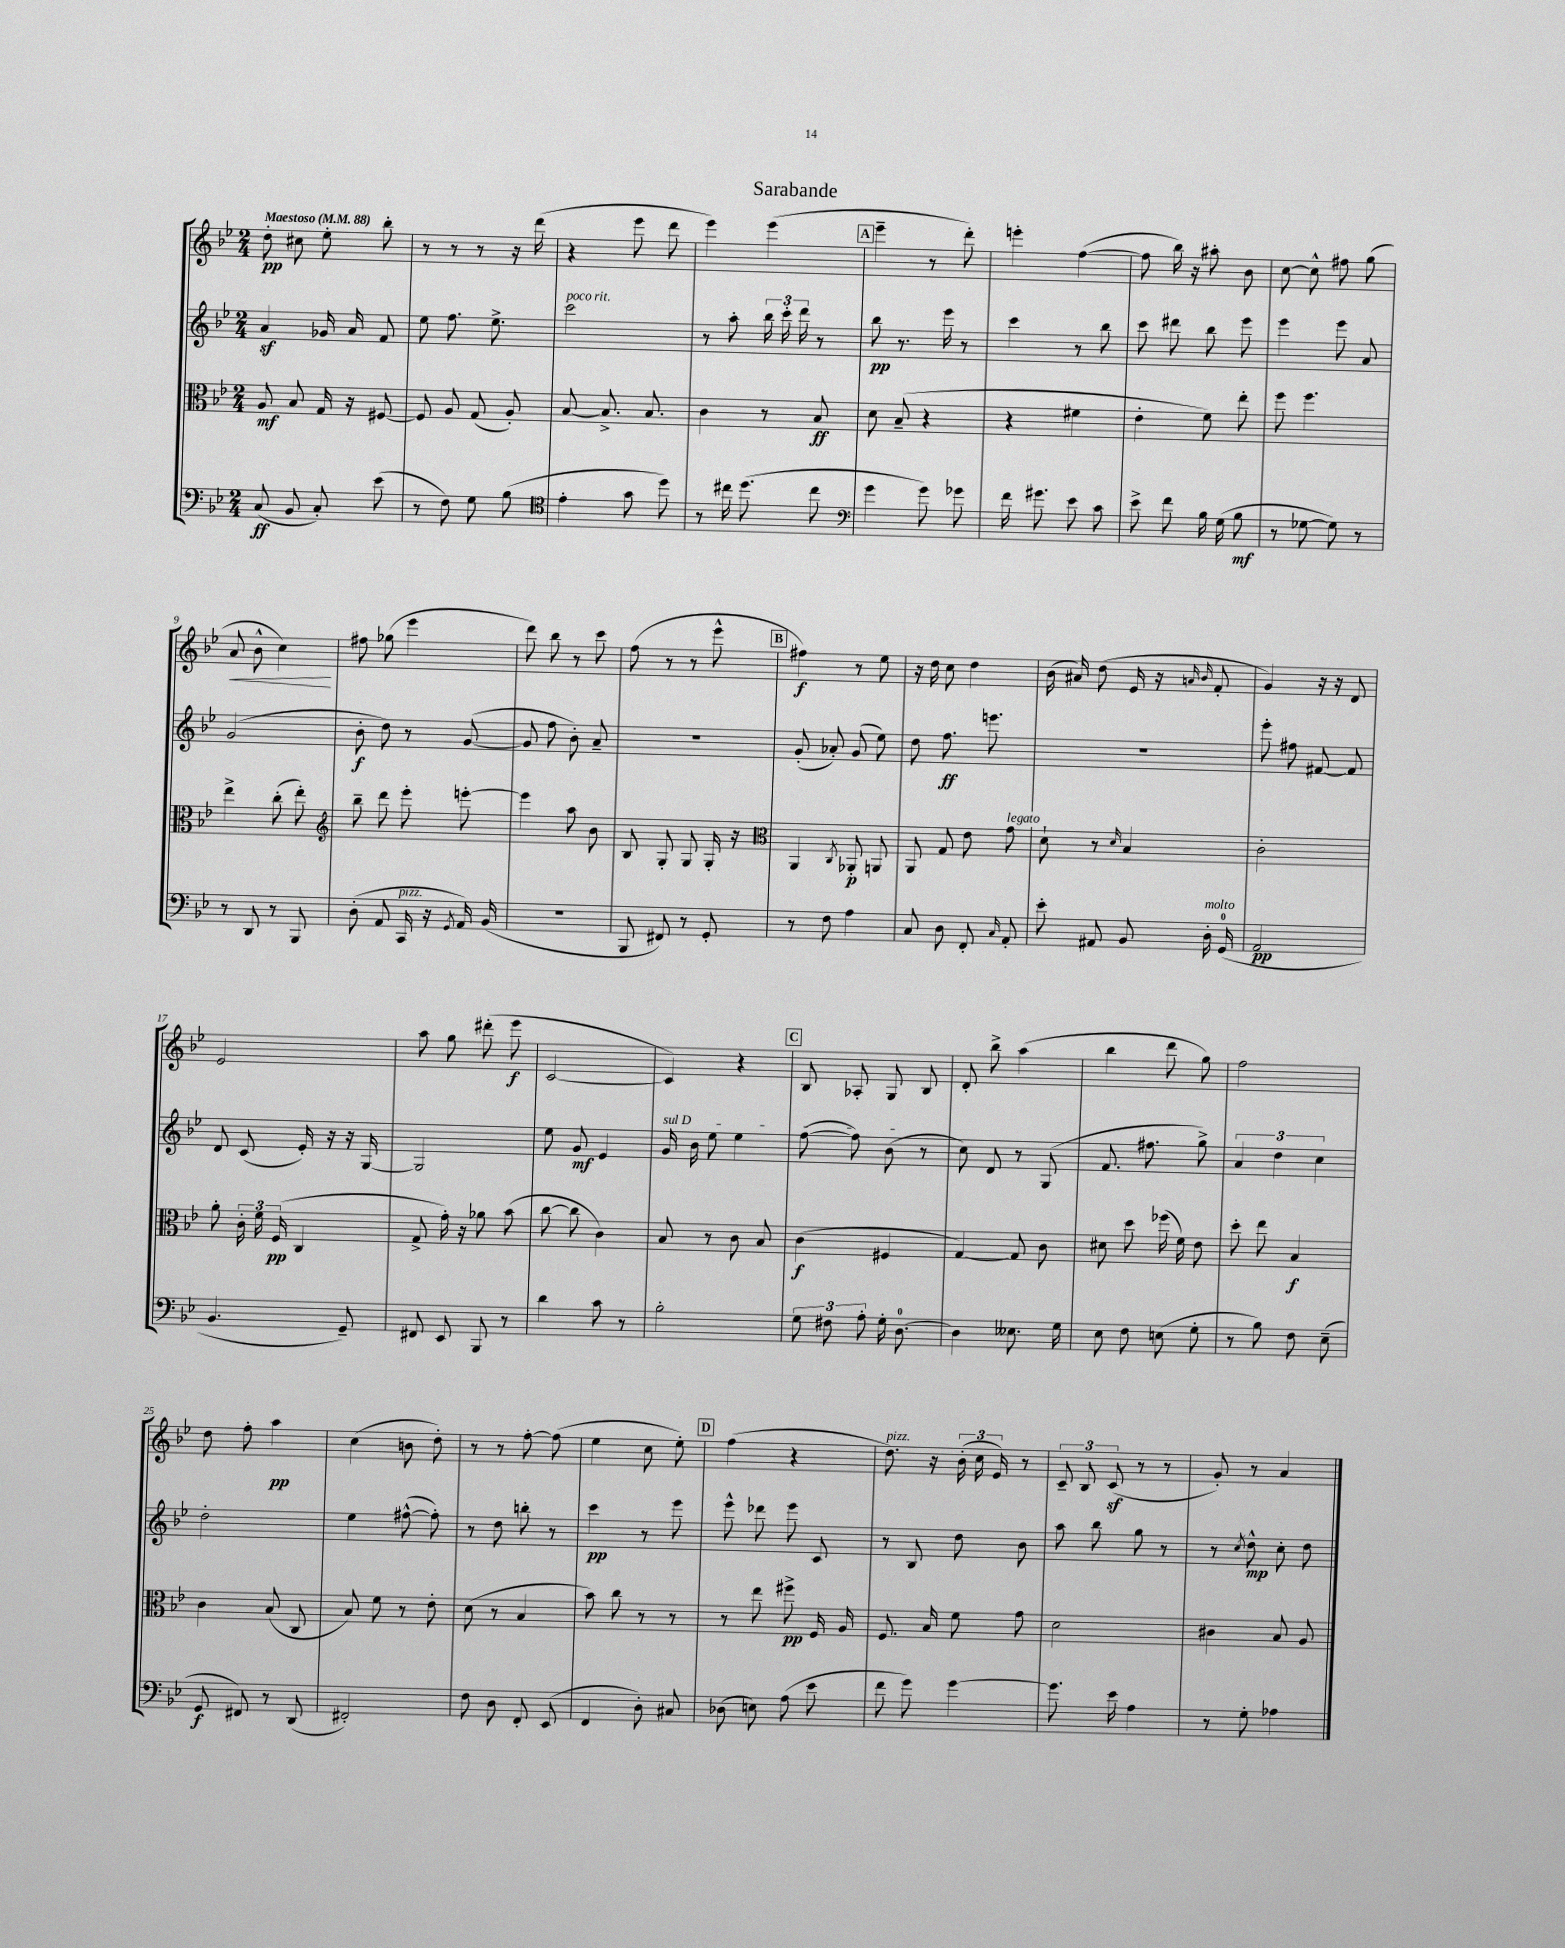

**kern	**kern	**kern	**kern
*staff4	*staff3	*staff2	*staff1
*clefF4	*clefC3	*clefG2	*clefG2
*k[b-e-]	*k[b-e-]	*k[b-e-]	*k[b-e-]
*M2/4	*M2/4	*M2/4	*M2/4
*MM88	*MM88	*MM88	*MM88
(8C	8A	4a	8dd'
8BB-	8B-	.	8cc#
8C')	16G	16g-	8ee-'
.	16r	16a	.
(8e-	[8F#	8f	8bb-'
=	=	=	=
8r	8F#]	8ee-	8r
8F)	8A	8.ff	8r
8G	(8G	.	8r
.	.	8.ee-^	.
(8B-	8A')	.	16r
.	.	.	(16ddd
=	=	=	=
*clefC4	*	*	*
4e-'	[8B-	2ccc	4r
.	8.B-^]	.	.
8g	.	.	8eee-
.	8.B-	.	.
8dd)	.	.	8ddd
=	=	=	=
8r	4c	8r	4eee-)
16cc#	.	8aa'	.
(8.dd	.	.	.
.	8r	24bb-	(4eee-
.	.	24ccc'	.
.	.	24ddd	.
8cc#	8B-	8r	.
=	=	=	=
*clefF4	*	*	*
4g	8d	8bb-	4eee-~
.	(8B-~	8.r	.
8g)	4r	.	8r
.	.	16eee-	.
8g-	.	8r	8ddd')
=	=	=	=
16f	4r	4ccc	4eee'
8.g#	.	.	.
8e-	4f#	8r	([4ff
8c	.	8bb-	.
=	=	=	=
8e-^	4e-'	8ccc	8ff]
8f	.	8ddd#	16bb-)
.	.	.	16r
16B-	8f)	8bb-	8aa#'
(16G	.	.	.
8B-	8ee-'	8eee-	8b-
=	=	=	=
8r	8ff	4eee-	[8cc
[8G-	4.ff	.	8cc^^]
8G-])	.	8eee-	8ff#
8r	.	8a	(8gg
=	=	=	=
8r	4ee-^	(2g	8a
8DD	.	.	8b-^^
8r	(8cc'	.	4cc)
8BBB-	8ee-')	.	.
=	=	=	=
*	*clefG2	*	*
(8D'	8bb-~	8b-'	8ff#
8AA	8ddd	8dd)	(8gg-
16CC	8eee-'	8r	4eee-
16r	.	.	.
8qGG	.	.	.
16AA)	[8eee'	([8g	.
(16BB-	.	.	.
=	=	=	=
2r	4eee]	8g]	8ddd)
.	.	8ff	8bb-
.	8aa	8b-')	8r
.	8b-	8a~	8ccc
=	=	=	=
8BBB-	8B-	2r	(8ff
8FF#)	8G'	.	8r
8r	8G	.	8r
8GG'	16G'	.	8eee-^^
.	16r	.	.
=	=	=	=
*	*clefC3	*	*
8r	4AA	(8g'	4ff#)
8F	.	8a-')	.
.	8qC	.	.
4A	8AA-'	(8g	8r
.	8AA	8ee-)	8ee-
=	=	=	=
8C	8AA	8dd	16r
.	.	.	16dd
8D	8G	8.ff	8cc
8FF'	8e-	.	4dd
.	.	8.eee	.
16qqC	.	.	.
8AA'	8g	.	.
=	=	=	=
8e-'	8d`	2r	(16b-
.	.	.	16a#)
8AA#	8r	.	(8dd
.	16qqd	.	.
8BB-	4B-	.	16e-
.	.	.	16r
.	.	.	16qqa
.	.	.	16qqb-
16D'	.	.	8f'
(16GG	.	.	.
=	=	=	=
2AA	2c'	8eee-'	4g)
.	.	8ff#	.
.	.	[8f#	16r
.	.	.	16r
.	.	8f#]	8d
=	=	=	=
4.BB-	8a'	8d	2e-
.	24c'	(8c	.
.	24f	.	.
.	(24F	.	.
.	4C	16e-')	.
.	.	16r	.
8GG~)	.	16r	.
.	.	[16G	.
=	=	=	=
8FF#	8G^	2G]	8aa
8EE-	16g')	.	8gg
.	16r	.	.
8BBB-	8a-	.	(8ddd#'
8r	(8b-	.	8eee-
=	=	=	=
4d	[8cc	8ee-	[2c
.	8cc]	8g	.
8c	4c)	4e-	.
8r	.	.	.
=	=	=	=
2B-'	8B-	16g	4c])
.	.	16b-	.
.	8r	8ee-	.
.	8c	4ee-	4r
.	8B-	.	.
=	=	=	=
12G	(4c	([8ff	8B-
12F#	.	.	.
.	.	8ff])	8A-'
12A'	.	.	.
16G'	4F#	(8b-	8G
[8.D	.	.	.
.	.	8r	8B-
=	=	=	=
4D]	[4G)	8cc)	8d'
.	.	8d	8bb-^
8.E--	8G]	8r	(4aa
.	8c	(8G	.
16G	.	.	.
=	=	=	=
8E-	8d#	8.f	4bb-
8F	8dd	.	.
.	.	8.ff#	.
(8E	(16ff-	.	8ddd
.	16f)	.	.
8G'	8e-	8gg^)	8gg)
=	=	=	=
8r	8dd'	6a	2ff
8B-)	8ee-	.	.
.	.	6dd	.
8F	4B-	.	.
.	.	6cc	.
(8E-~	.	.	.
=	=	=	=
8GG	4c	2dd'	8dd
8FF#)	.	.	8ff'
8r	(8B-	.	4aa
(8DD	8C	.	.
=	=	=	=
2FF#')	8B-)	4ee-	(4cc
.	8f	.	.
.	8r	([8ff#^^	8b
.	8e-'	8ff#'])	8dd')
=	=	=	=
8F	(8d	8r	8r
8D	8r	8dd	8r
8FF'	4B-	8bb'	[8ff'
(8EE-	.	8r	(8ff]
=	=	=	=
4FF	8b-)	4ccc	4ee-
.	8cc	.	.
8D')	8r	8r	8cc
8C#	8r	8eee-	8ee-')
=	=	=	=
(8D-	8r	8eee-^^	(4ff
8E)	8ee-	8ddd-	.
(8A	8ff#^	8eee-	4r
8e-	16F	8c	.
.	16A	.	.
=	=	=	=
8f	8.F	8r	8.dd)
8g)	.	8B-	.
.	16B-	.	16r
[4g	8f	8dd	(24b-'
.	.	.	24cc
.	.	.	24e-)
.	8g	8b-	8r
=	=	=	=
8.g]	2d	8aa	12c~
.	.	.	12B-
.	.	8bb-	.
.	.	.	(12c
16e-	.	.	.
4A	.	8gg	8r
.	.	8r	8r
=	=	=	=
8r	4c#	8r	8g')
.	.	8qcc	.
8G'	.	8dd^^	8r
4A-	8B-	8cc'	4a
.	8A	8dd	.
==	==	==	==
*-	*-	*-	*-
